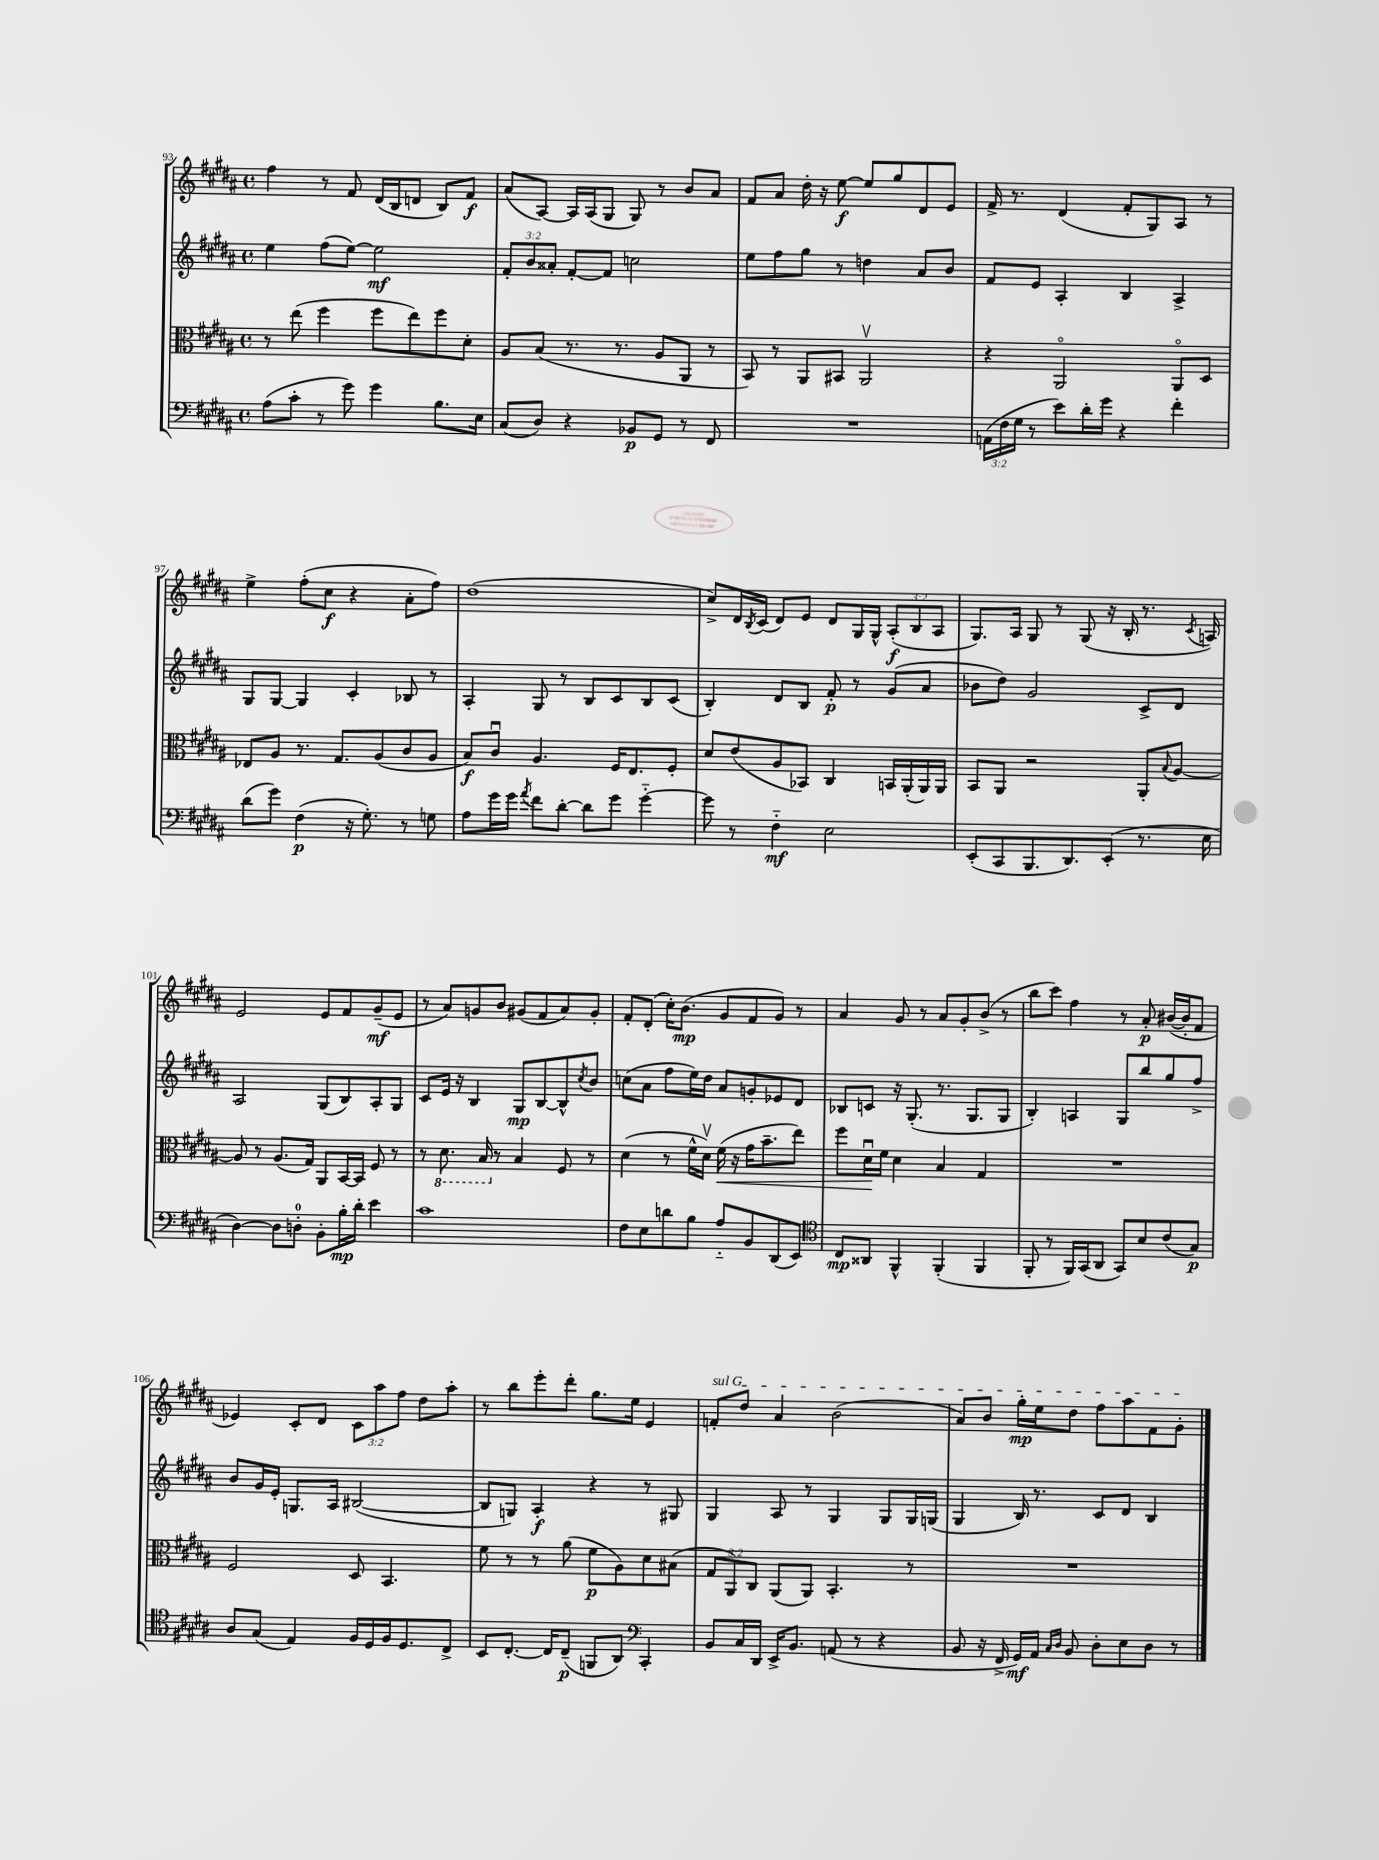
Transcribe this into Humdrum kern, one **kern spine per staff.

**kern	**dynam	**kern	**dynam	**kern	**dynam	**kern	**dynam
*part4	*part4	*part3	*part3	*part2	*part2	*part1	*part1
*staff4	*staff4	*staff3	*staff3	*staff2	*staff2	*staff1	*staff1
*clefF4	*	*clefC3	*	*clefG2	*	*clefG2	*
*k[f#c#g#d#a#]	*	*k[f#c#g#d#a#]	*	*k[f#c#g#d#a#]	*	*k[f#c#g#d#a#]	*
*M4/4	*	*M4/4	*	*M4/4	*	*M4/4	*
*met(c)	*	*met(c)	*	*met(c)	*	*met(c)	*
=93	=93	=93	=93	=93	=93	=93	=93
(8A#\L	.	8r	.	4ee\	.	4ff#\	.
8c#'\J	.	(8ee\	.	.	.	.	.
8r	.	4ff#\	.	(8ff#\L	.	8r	.
8g#\)	.	.	.	[8ee\J)	.	8f#/	.
4g#\	.	8ff#\L	.	2ee\]	mf	(16d#/LL	.
.	.	.	.	.	.	16B/J	.
.	.	8ee\)	.	.	.	8dn/J	.
8.B\L	.	8ff#\	.	.	.	8B/L)	.
.	.	8d#'\J	.	.	.	8f#/J	f
16E\Jk	.	.	.	.	.	.	.
=94	=94	=94	=94	=94	=94	=94	=94
(8C#/L	.	8A#/L	.	12f#'/L	.	(8a#/L	.
.	.	.	.	12b/	.	.	.
8D#/J)	.	(8B/J	.	.	.	[8A#/J)	.
.	.	.	.	12a##X'/J	.	.	.
4r	.	8.r	.	[8f#'/L	.	16A#/LL]	.
.	.	.	.	.	.	(16A#/J	.
.	.	.	.	8f#/J]	.	8G#/J	.
.	.	8.r	.	.	.	.	.
8BB-X/L	p	.	.	2ccn\	.	8G#/)	.
8GG#/J	.	8A#/L	.	.	.	8r	.
8r	.	8AA#/J	.	.	.	8b/L	.
8FF#/	.	8r	.	.	.	8a#/J	.
=95	=95	=95	=95	=95	=95	=95	=95
1r	.	8BB/)	.	8ee\L	.	8f#/L	.
.	.	8r	.	8ff#\	.	8a#/J	.
.	.	8AA#/L	.	8gg#\J	.	16dd#'\	.
.	.	.	.	.	.	16r	.
.	.	8BB#X/J	.	8r	.	[8ee\	f
.	.	2AA#v/	.	4ddn\	.	8ee/L]	.
.	.	.	.	.	.	8gg#/	.
.	.	.	.	8a#/L	.	8d#/	.
.	.	.	.	8b/J	.	8e/J	.
=96	=96	=96	=96	=96	=96	=96	=96
(24AAn\LL	.	4r	.	8f#/L	.	16f#^/	.
24F#\	.	.	.	.	.	.	.
.	.	.	.	.	.	8.r	.
24G#\JJ	.	.	.	.	.	.	.
8r	.	.	.	8e/J	.	.	.
8e\L)	.	2AA#/	.	4A#'/	.	(4d#/	.
16d#'\L	.	.	.	.	.	.	.
16g#\JJ	.	.	.	.	.	.	.
4r	.	.	.	4B/	.	8f#'/L	.
.	.	.	.	.	.	8G#/)	.
4f#'\	.	8AA#/L	.	4A#^/	.	8A#/J	.
.	.	8D#/J	.	.	.	8r	.
!!LO:LB:g=z
=97	=97	=97	=97	=97	=97	=97	=97
(8d#\L	.	8E-X/L	.	8G#/L	.	4ee^\	.
8g#\J)	.	8A#/J	.	[8G#/J	.	.	.
(4F#\	p	8.r	.	4G#/]	.	(8ff#'\L	.
.	.	.	.	.	.	8cc#\J	f
.	.	8.G#/L	.	.	.	.	.
16r	.	.	.	4c#'/	.	4r	.
8.G#'\)	.	.	.	.	.	.	.
.	.	(8A#/	.	.	.	.	.
8r	.	8c#/	.	8B-X/	.	8a#'\L	.
8Gn\	.	8A#/J	.	8r	.	8ff#\J)	.
=98	=98	=98	=98	=98	=98	=98	=98
8A#\L	.	8B/L)	f	4A#'/	.	(1dd#	.
16g#\L	.	8c#u/J	.	.	.	.	.
16g#\JJ	.	.	.	.	.	.	.
8qa#/	.	.	.	.	.	.	.
8f#\L	.	4.A#/	.	8G#/	.	.	.
[8d#'\J	.	.	.	8r	.	.	.
8d#\L]	.	.	.	8B/L	.	.	.
8g#\J	.	16F#/KL	.	8c#/	.	.	.
.	.	8.E/	.	.	.	.	.
[4g#\	.	.	.	8B/	.	.	.
.	.	8F#'/J	.	(8c#/J	.	.	.
=99	=99	=99	=99	=99	=99	=99	=99
8g#\]	.	8d#/L	.	4B'/)	.	8cc#^/L)	.
8r	.	(8e/	.	.	.	16d#/L	.
.	.	.	.	.	.	8qB/	.
.	.	.	.	.	.	(16c#/JJ	.
4F#\	mf	8A#/	.	8d#/L	.	8d#/L)	.
.	.	8BB-X/J)	.	8B/J	.	8e/J	.
2E\	.	4C#/	.	8f#'/	p	8d#/L	.
.	.	.	.	8r	.	16G#/L	.
.	.	.	.	.	.	16G#^^/JJ	.
.	.	16BBn/LL	.	(8g#/L	.	(12A#'/L	f
.	.	(16AA#'/	.	.	.	.	.
.	.	.	.	.	.	12B/	.
.	.	16AA#/)	.	8a#/J	.	.	.
.	.	.	.	.	.	12A#/J	.
.	.	16AA#/JJ	.	.	.	.	.
=100	=100	=100	=100	=100	=100	=100	=100
(8EE'/L	.	8BB/L	.	8b-X\L	.	8.G#/L)	.
8CC#/	.	8AA#/J	.	8dd#\J)	.	.	.
.	.	.	.	.	.	16A#/Jk	.
8.BBB/	.	2r	.	2g#/	.	8G#/	.
.	.	.	.	.	.	8r	.
8.DD#/)	.	.	.	.	.	.	.
.	.	.	.	.	.	(8G#/	.
(8EE'/J	.	.	.	.	.	16r	.
.	.	.	.	.	.	16B'/	.
8.r	.	8AA#'/L	.	8c#^/L	.	8.r	.
.	.	8qqB/	.	.	.	.	.
.	.	[8A#/J	.	8d#/J	.	.	.
.	.	.	.	.	.	8qc#/	.
16E\	.	.	.	.	.	16An/)	.
!!LO:LB:g=z
=101	=101	=101	=101	=101	=101	=101	=101
[4D#\)	.	8A#/]	.	2A#/	.	2e/	.
.	.	8r	.	.	.	.	.
8D#\L]	.	(8.A#/L	.	.	.	.	.
8Dn'\J	.	.	.	.	.	.	.
.	.	16G#/Jk)	.	.	.	.	.
8BB'\L	.	8AA#/L	.	(8G#/L	.	8e/L	.
16B'\L	mp	[16BB/L	.	8B/)	.	8f#/	.
16d#'\JJ	.	16BB/JJ]	.	.	.	.	.
4e\	.	8F#/	.	8A#'/	.	(8g#~/	mf
.	.	8r	.	8G#/J	.	8e/J	.
=102	=102	=102	=102	=102	=102	=102	=102
1c#	.	8r	.	8c#/L	.	8r	.
*	*	*8ba	*	*	*	*	*
.	.	8.D#\	.	16e/Jk	.	8a#/L)	.
.	.	.	.	16r	.	.	.
.	.	.	.	4B/	.	8gn/	.
.	.	16BB/	.	.	.	.	.
*	*	*X8ba	*	*	*	*	*
.	.	8r	.	.	.	8b/J	.
.	.	4B/	.	8G#/L	mp	(8g#X/L	.
.	.	.	.	[8B/	.	8f#/	.
.	.	8F#/	.	8B^^/]	.	8a#/)	.
.	.	.	.	8qcc#/	.	.	.
.	.	8r	.	8b/J	.	8g#'/J	.
=103	=103	=103	=103	=103	=103	=103	=103
8F#\L	.	(4d#\	.	(8ccn\L	.	8f#'/L	.
8E\	.	.	.	8a#\J	.	(8d#'/J	.
8dn\	.	8r	.	8ff#\L	.	16cc#'\KL)	.
.	.	.	.	.	.	(8.b\J	mp
8B\J	.	16f#^^\LL	.	16ee\L)	.	.	.
.	.	16d#v\JJ)	.	16dd#\JJ	.	.	.
!	!	!	!LO:HP:b	!	!	!	!
8A#/L	.	(16f#\	<	8a#/L	.	8g#/L	.
.	.	16r	.	.	.	.	.
8BB/	.	16g#\KL	.	8gn'/	.	8f#/	.
.	.	8.b~\	.	.	.	.	.
(8DD#/	.	.	.	8e-X/	.	8g#/J)	.
8EE/J)	.	8ee\J)	.	8d#/J	.	8r	.
=104	=104	=104	=104	=104	=104	=104	=104
*clefC4	*	*	*	*	*	*	*
8C#/L	mp	8ff#\L	.	8B-X/L	.	4a#/	.
8AA##X/J	.	16d#u\L	.	8cn/J	.	.	.
.	.	16f#\JJ	[	.	.	.	.
4FF#^^/	.	4d#\	.	16r	.	8g#/	.
.	.	.	.	(8.G#'/	.	.	.
.	.	.	.	.	.	8r	.
(4FF#'/	.	4B/	.	8.r	.	8a#/L	.
.	.	.	.	.	.	8g#'/	.
.	.	.	.	8.G#/L	.	.	.
4FF#/	.	4G#/	.	.	.	(8b^/J	.
.	.	.	.	8G#/J	.	8r	.
=105	=105	=105	=105	=105	=105	=105	=105
8FF#'/	.	1r	.	4B'/)	.	8bb\L	.
8r	.	.	.	.	.	8ccc#\J)	.
16FF#/LL)	.	.	.	4An/	.	4ff#\	.
(16GG#/J	.	.	.	.	.	.	.
8AA#/J	.	.	.	.	.	.	.
8GG#/L)	.	.	.	8G#/L	.	8r	.
8B/	.	.	.	8bb/	.	8a#'/	p
(8c#/	.	.	.	8gg#/	.	([16b#X/LL	.
.	.	.	.	.	.	16b#'/J]	.
8G#/J)	p	.	.	8ff#^/J	.	8f#/J	.
!!LO:LB:g=z
=106	=106	=106	=106	=106	=106	=106	=106
8A#/L	.	2F#/	.	8b/L	.	4e-X/)	.
(8G#/J	.	.	.	16g#/L	.	.	.
.	.	.	.	16e'/JJ	.	.	.
4E/)	.	.	.	8.Gn/L	.	8c#'/L	.
.	.	.	.	.	.	8d#/J	.
.	.	.	.	16A#/Jk	.	.	.
16F#/LL	.	8D#/	.	([2B#X/	.	12c#\L	.
16D#/	.	.	.	.	.	.	.
.	.	.	.	.	.	12aa#\	.
16F#/J	.	4.BB/	.	.	.	.	.
.	.	.	.	.	.	12ff#\J	.
8.D#/	.	.	.	.	.	.	.
.	.	.	.	.	.	8dd#\L	.
8C#^/J	.	.	.	.	.	8aa#'\J	.
=107	=107	=107	=107	=107	=107	=107	=107
8BB/L	.	8f#\	.	8B#/L]	.	8r	.
[8.C#'/J	.	8r	.	8Gn/J)	.	8bb\L	.
.	.	8r	.	4A#'/	f	8eee'\	.
16C#/KL]	.	.	.	.	.	.	.
(8C#~/J	p	(8a#\	.	.	.	8ddd#'\J	.
8FFn/L	.	8f#\L	p	4r	.	8.gg#\L	.
8AA#/J)	.	8A#\)	.	.	.	.	.
.	.	.	.	.	.	16ee\Jk	.
*clefF4	*	*	*	*	*	*	*
4CC#'/	.	8d#\	.	8r	.	4e/	.
.	.	(8B#X\J	.	8G#X/	.	.	.
=108	=108	=108	=108	=108	=108	=108	=108
!	!	!	!	!	!	!LO:TX:a:i:t=sul G	!
8BB/L	.	12G#/L	.	4G#/	.	8fn'/L	.
.	.	12AA#/)	.	.	.	.	.
16C#/L	.	.	.	.	.	8dd#/J	.
.	.	12C#/J	.	.	.	.	.
16DD#/JJ	.	.	.	.	.	.	.
16EE^/KL	.	(8AA#/L	.	8A#/	.	4a#/	.
8.BB/J	.	.	.	.	.	.	.
.	.	8AA#/J)	.	8r	.	.	.
(8AAn/	.	4.BB'/	.	4G#/	.	(2b\	.
8r	.	.	.	.	.	.	.
4r	.	.	.	8G#/L	.	.	.
.	.	8r	.	16G#/L	.	.	.
.	.	.	.	(16Gn/JJ	.	.	.
=109	=109	=109	=109	=109	=109	=109	=109
8BB/	.	1r	.	4G#/	.	8a#/L)	.
16r	.	.	.	.	.	8b/J	.
16FF#^/	.	.	.	.	.	.	.
16GG#/LL)	mf	.	.	16B/)	.	16gg#'\LL	mp
16AA#/JJ	.	.	.	8.r	.	16ee\J	.
16qqC#/LL	.	.	.	.	.	.	.
16qqD#/JJ	.	.	.	.	.	.	.
8BB/	.	.	.	.	.	8dd#\J	.
8D#'\L	.	.	.	8c#/L	.	8ff#\L	.
8E\	.	.	.	8d#/J	.	8aa#\	.
8D#\J	.	.	.	4B/	.	8f#\	.
8r	.	.	.	.	.	8g#'\J	.
==	==	==	==	==	==	==	==
*-	*-	*-	*-	*-	*-	*-	*-
